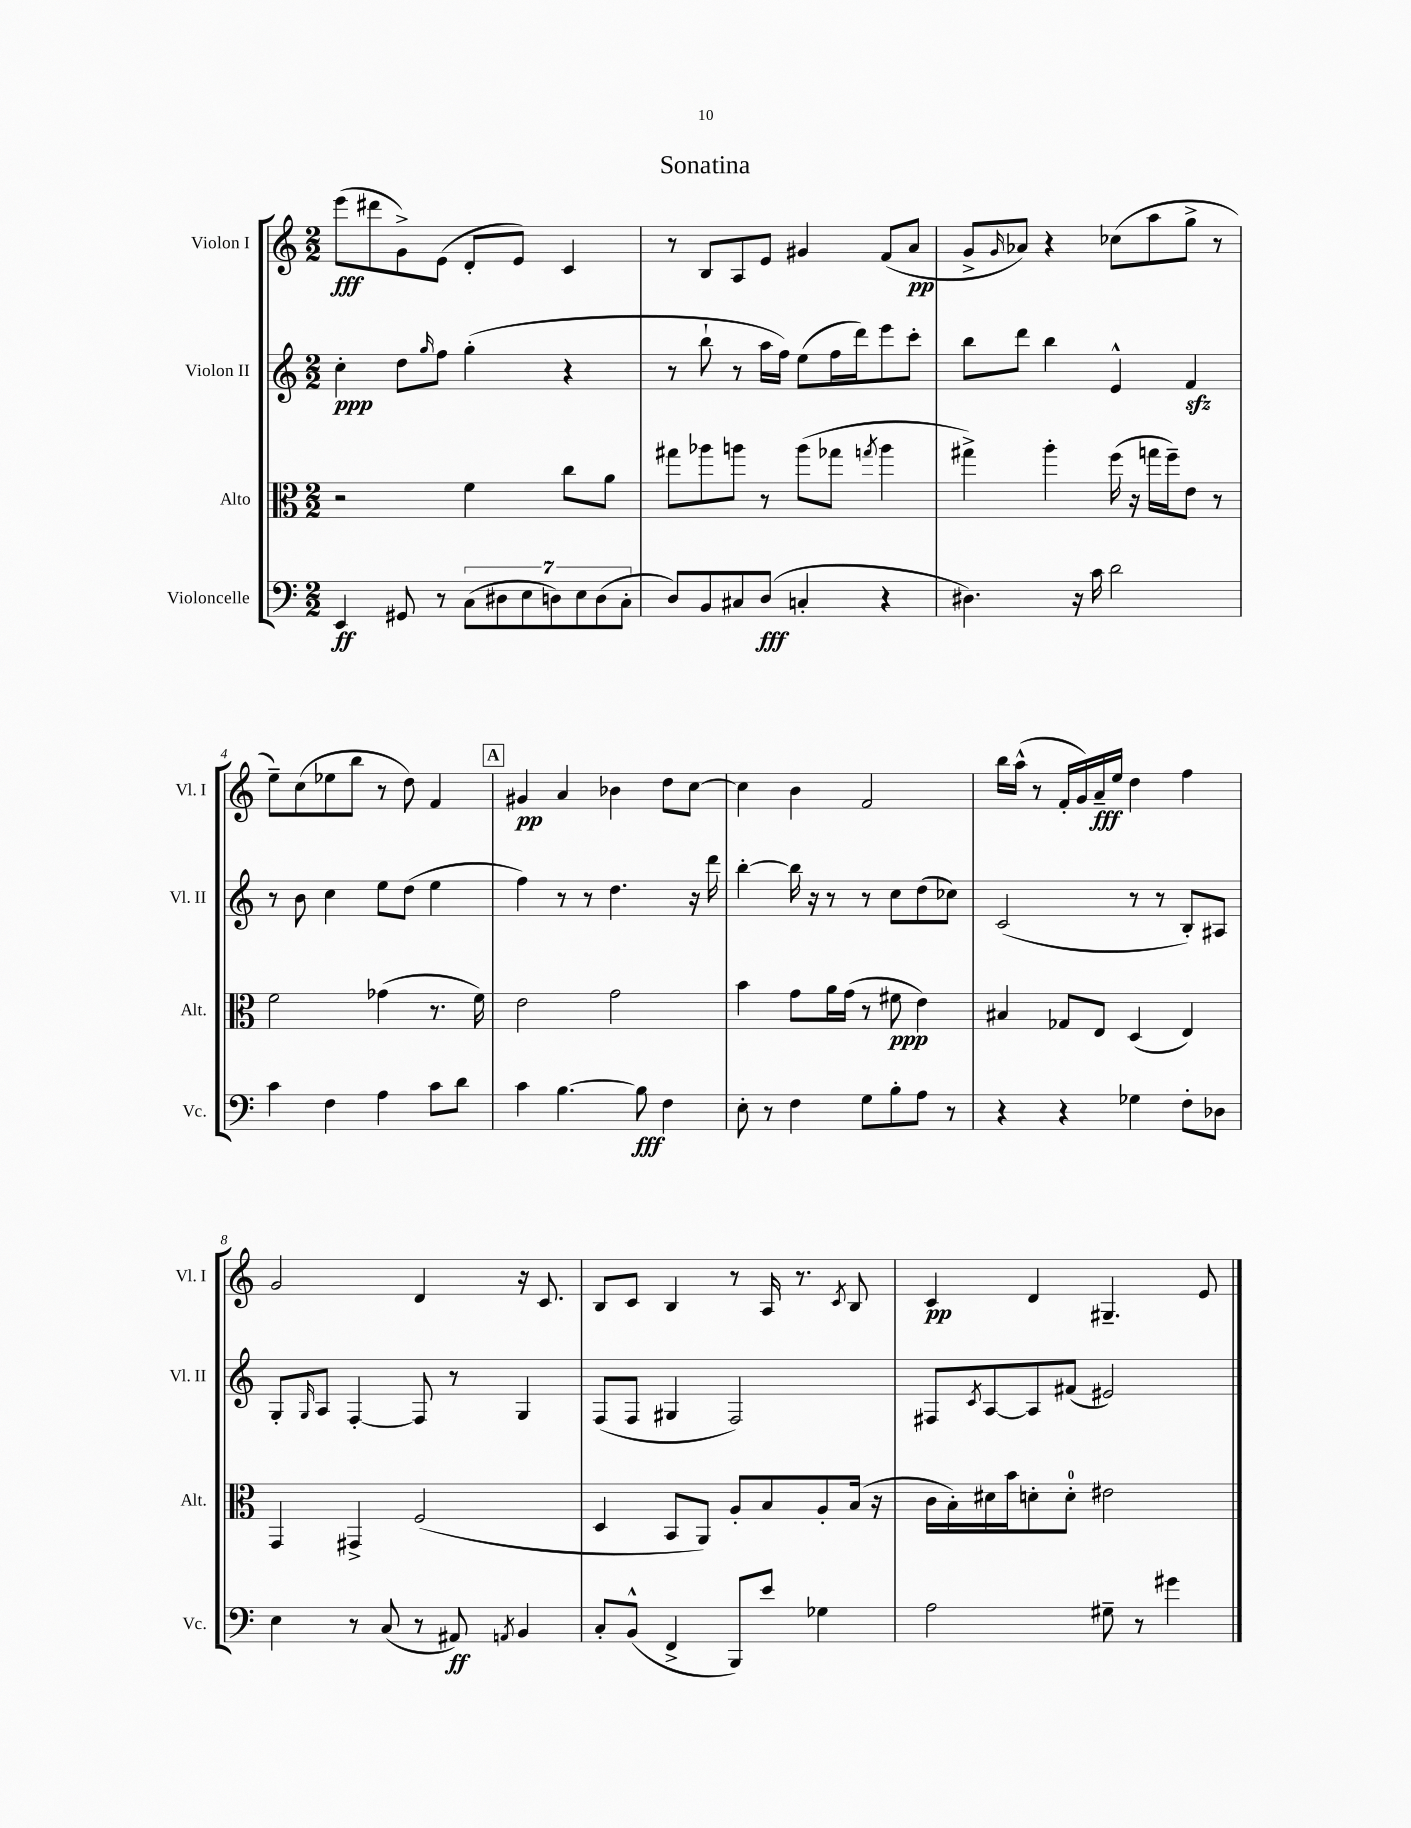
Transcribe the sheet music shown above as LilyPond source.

\header { title = "Sonatina" }
<<
\new StaffGroup <<
\new Staff = "s0" \with { instrumentName = "Violon I" shortInstrumentName = "Vl. I" } {
    \clef treble \key c \major \numericTimeSignature \time 2/2
    e'''8\fff( dis'''8 g'8->) e'8( d'8-. e'8) c'4 |
    r8 b8 a8 e'8 gis'4 f'8( a'8\pp |
    g'8-> \grace { g'16 } aes'8) r4 ces''8( a''8 g''8-> r8 |
    e''8--) c''8( ees''8 b''8 r8 d''8) f'4 |
    \mark \markup { \box "A" } gis'4\pp a'4 bes'4 d''8 c''8~ |
    c''4 b'4 f'2 |
    b''16 a''16-^( r8 f'16-. g'16) a'16--\fff e''16 d''4 f''4 |
    g'2 d'4 r16 c'8. |
    b8 c'8 b4 r8 a16 r8. \acciaccatura { c'8 } b8 |
    c'4\pp d'4 gis4.-- e'8 \bar "|." |
}
\new Staff = "s1" \with { instrumentName = "Violon II" shortInstrumentName = "Vl. II" } {
    \clef treble \key c \major \numericTimeSignature \time 2/2
    c''4-.\ppp d''8 \grace { g''16 } f''8 g''4-.( r4 |
    r8 b''8-! r8 a''16 f''16) e''8( f''16 d'''16) e'''8 c'''8-. |
    b''8 d'''8 b''4 e'4-^ f'4\sfz |
    r8 b'8 c''4 e''8 d''8( e''4 |
    \mark \markup { \box "A" } f''4) r8 r8 d''4. r16 d'''16 |
    b''4~-. b''16 r16 r8 r8 c''8 d''8( ces''8) |
    c'2( r8 r8 b8-.) ais8 |
    g8-. \grace { g16 } a8 f4~-. f8 r8 g4 |
    f8( f8 gis4 f2) |
    fis8 \acciaccatura { c'8 } a8~ a8 fis'8( eis'2) \bar "|." |
}
\new Staff = "s2" \with { instrumentName = "Alto" shortInstrumentName = "Alt." } {
    \clef alto \key c \major \numericTimeSignature \time 2/2
    r2 f'4 c''8 a'8 |
    gis''8 aes''8 a''8 r8 a''8( ges''8 \acciaccatura { g''8 } a''4 |
    gis''4->) a''4-. f''16( r16 g''16 f''16--) e'8 r8 |
    f'2 ges'4( r8. f'16) |
    \mark \markup { \box "A" } e'2 g'2 |
    b'4 g'8 a'16 g'16( r8 fis'8\ppp e'4) |
    bis4 ges8 e8 d4( e4) |
    g,4 gis,4-> f2( |
    d4 b,8 a,8) a8-. b8 a8-. b16( r16 |
    c'16 b16-.) dis'16 b'16 d'8-. d'8-0-. eis'2 \bar "|." |
}
\new Staff = "s3" \with { instrumentName = "Violoncelle" shortInstrumentName = "Vc." } {
    \clef bass \key c \major \numericTimeSignature \time 2/2
    e,4\ff gis,8 r8 \tuplet 7/4 { c8( dis8 e8 d8) e8 d8( c8-. } |
    d8) b,8 cis8 d8\fff( c4-. r4 |
    dis4.) r16 c'16 d'2 |
    c'4 f4 a4 c'8 d'8 |
    \mark \markup { \box "A" } c'4 b4.~ b8\fff f4 |
    e8-. r8 f4 g8 b8-. a8 r8 |
    r4 r4 ges4 f8-. des8 |
    e4 r8 c8( r8 ais,8\ff) \acciaccatura { a,8 } b,4 |
    c8-. b,8-^( f,4-> b,,8) e'8 ges4 |
    a2 gis8-- r8 gis'4 \bar "|." |
}
>>
>>
